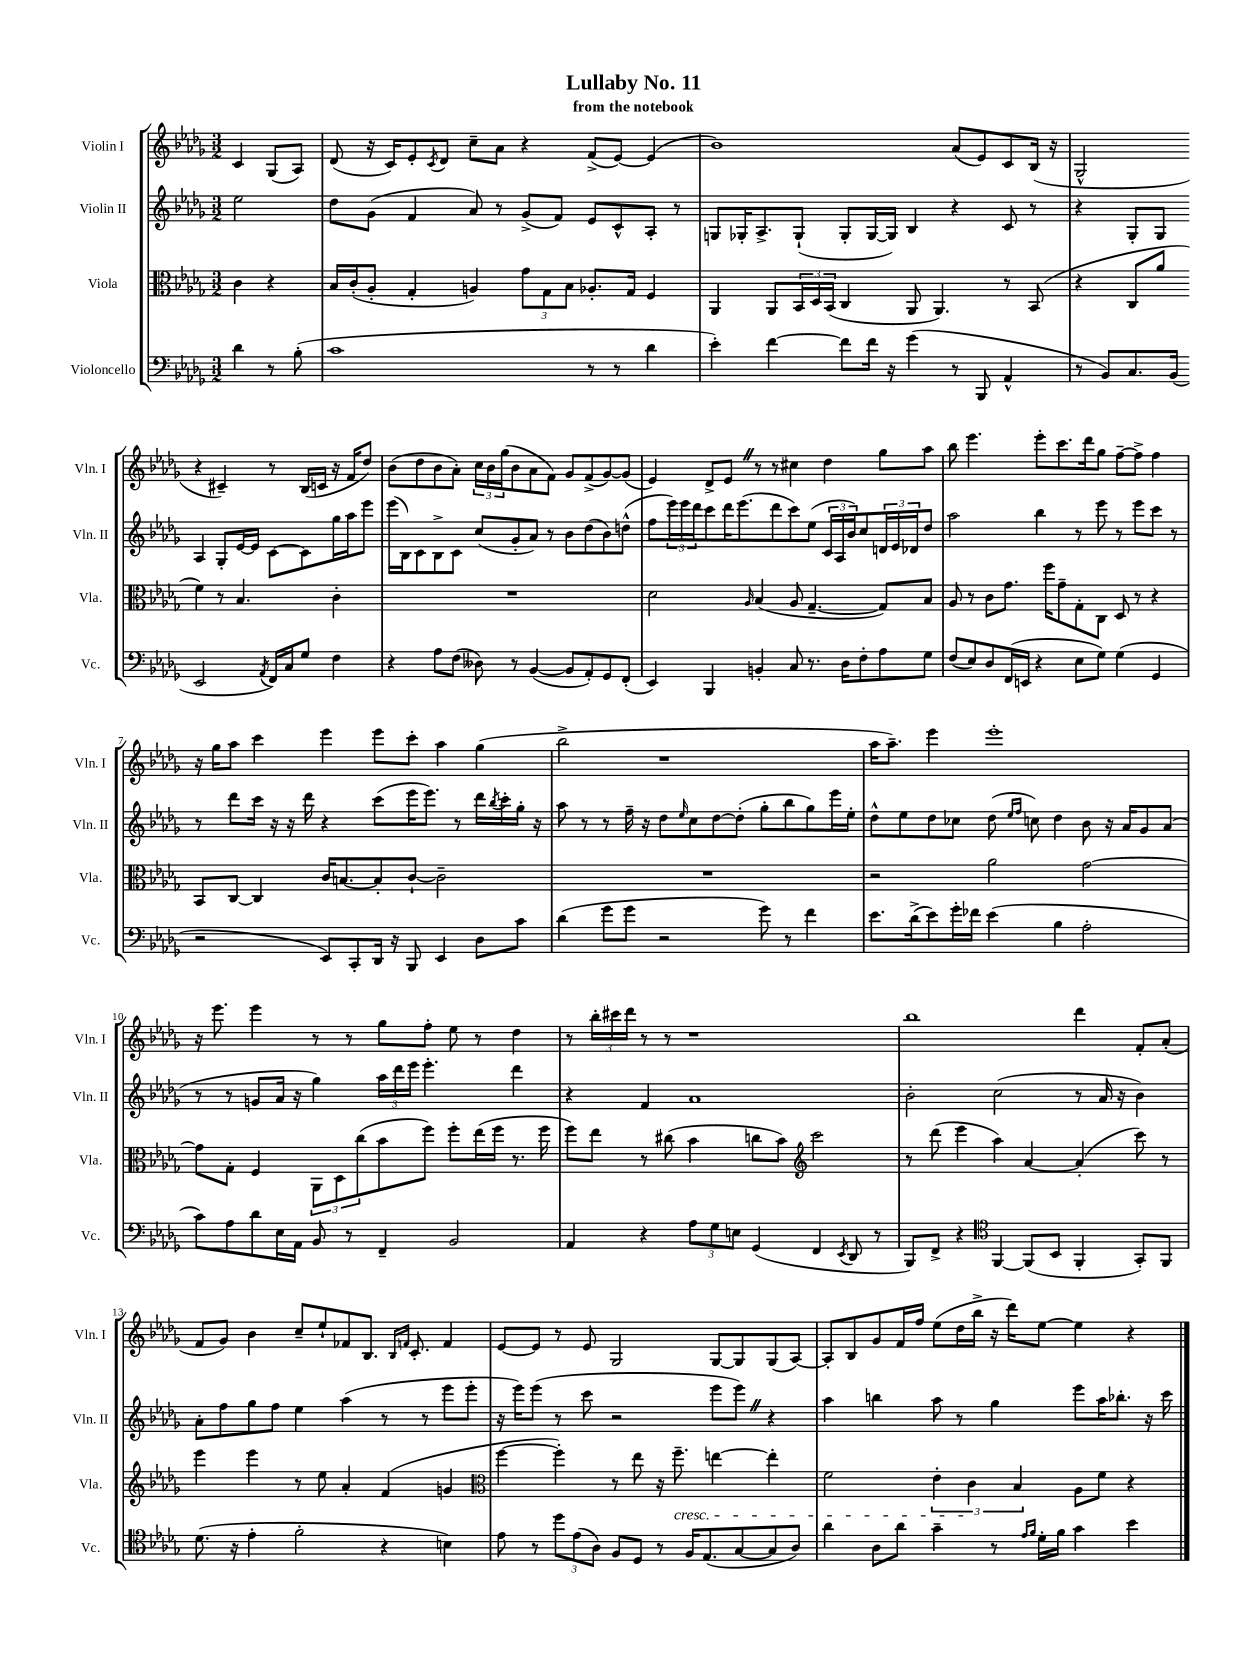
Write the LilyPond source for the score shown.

\header { title = "Lullaby No. 11" subtitle = "from the notebook" }
<<
\new StaffGroup <<
\new Staff = "s0" \with { instrumentName = "Violin I" shortInstrumentName = "Vln. I" } {
    \clef treble \key des \major \numericTimeSignature \time 3/2 \partial 2
    c'4 ges8( aes8) |
    des'8( r16 c'16) ees'8-. \acciaccatura { c'8 } des'8 c''8-- aes'8 r4 f'8->( ees'8~) ees'4( |
    bes'1) aes'8( ees'8) c'8 bes16( r16 |
    ges2-^ r4 cis'4--) r8 bes16( c'16 r16 f'16 des''8) |
    bes'8( des''8 bes'8 aes'8-.) \tuplet 3/2 { c''16 bes'16 ges''16( } bes'8 aes'8 f'8) ges'8 f'8->( ges'8~) ges'8( |
    ees'4) des'8-> ees'8 \once \override BreathingSign.text = \markup { \musicglyph "scripts.caesura.straight" } \breathe r8 r8 cis''4 des''4 ges''8 aes''8 |
    bes''8 ees'''4. ees'''8-. c'''8. des'''16 ges''8 f''8~-- f''8-> f''4 |
    r16 ges''16 aes''8 c'''4 ees'''4 ees'''8 c'''8-. aes''4 ges''4( |
    bes''2-> r1 |
    aes''16 aes''8.--) ees'''4 ees'''1-. |
    r16 ees'''8. ees'''4 r8 r8 ges''8 f''8-. ees''8 r8 des''4 |
    r8 \tuplet 3/2 { bes''16-. cis'''16 des'''16 } r8 r8 r1 |
    bes''1 des'''4 f'8-. aes'8-.( |
    f'8 ges'8) bes'4 c''8-- ees''8-! fes'8 bes8. \grace { bes16 f'16 } c'8.-. f'4 |
    ees'8~ ees'8 r8 ees'8 ges2 ges8~ ges8 ges8( aes8~) |
    aes8-. bes8 ges'8 f'16 f''16 ees''8( des''16 bes''16-> r16 des'''16) ees''8~ ees''4 r4 \bar "|." |
}
\new Staff = "s1" \with { instrumentName = "Violin II" shortInstrumentName = "Vln. II" } {
    \clef treble \key des \major \numericTimeSignature \time 3/2 \partial 2
    ees''2 |
    des''8 ges'8( f'4 aes'8) r8 ges'8->( f'8) ees'8 c'8-^ aes8-. r8 |
    g8 ges16-. aes8.-> ges8-!( ges8-. ges16~ ges16) bes4 r4 c'8 r8 |
    r4 ges8-. ges8 aes4 ges8-. ees'16~ ees'16 c'8~ c'8 ges''16 aes''16 ees'''8 |
    ees'''16( bes16) c'8 bes8-> c'8 c''8( ges'8-. aes'8) r8 bes'8 des''8( bes'8) d''8-^( |
    f''8 \tuplet 3/2 { ees'''16) ees'''16 des'''16 } c'''8 des'''16 ees'''8.( des'''8 c'''8) ees''8( \tuplet 3/2 { c'16 aes16 bes'16) } c''8 \tuplet 3/2 { d'16 ees'16 des'16 } des''8 |
    aes''2 bes''4 r8 ees'''8 r8 ees'''8 c'''8 r8 |
    r8 des'''8 c'''16 r16 r16 des'''16 r4 c'''8( ees'''16 ees'''8.) r8 des'''16 \acciaccatura { bes''8 } c'''16-. ges''16-. r16 |
    aes''8 r8 r8 f''16-- r16 des''8 \grace { ees''16 } c''8 des''8~ des''8-.( ges''8-. bes''8 ges''8) ees'''16 ees''16-. |
    des''8-^ ees''8 des''8 ces''8 des''8( \grace { ees''16 f''16 } c''8) des''4 bes'8 r16 aes'16 ges'8 aes'8( |
    r8 r8 g'8 aes'16 r16 ges''4) \tuplet 3/2 { aes''16 des'''16 ees'''16 } ees'''4.-. des'''4 |
    r4 f'4 aes'1 |
    bes'2-. c''2( r8 aes'16 r16 bes'4) |
    aes'8-. f''8 ges''8 f''8 ees''4 aes''4( r8 r8 ees'''8 ees'''8-. |
    r16 ees'''16) ees'''8( r8 c'''8 r2 ees'''8 ees'''8) \once \override BreathingSign.text = \markup { \musicglyph "scripts.caesura.straight" } \breathe r4 |
    aes''4 b''4 aes''8 r8 ges''4 ees'''8 aes''16 bes''8.-. r16 c'''16 \bar "|." |
}
\new Staff = "s2" \with { instrumentName = "Viola" shortInstrumentName = "Vla." } {
    \clef alto \key des \major \numericTimeSignature \time 3/2 \partial 2
    c'4 r4 |
    bes16 c'16-.( aes8-. ges4-. a4) \tuplet 3/2 { ges'8 ges8 bes8 } aes8.-. ges16 f4 |
    aes,4 aes,8 \tuplet 3/2 { bes,16 des16 bes,16( } c4 aes,8 aes,4.) r8 bes,8( |
    r4 c8 aes'8 f'4) r8 bes4. c'4-. |
    R1. |
    des'2 \grace { aes16 } bes4( aes8 ges4.~-- ges8) bes8 |
    aes8 r8 c'8 ges'8. f''16 ges'8-- ges8-. c8 des8 r8 r4 |
    bes,8 c8~ c4 c'16 b8.~ b8-. c'8~-! c'2-- |
    R1. |
    r2 aes'2 ges'2~ |
    ges'8 ges8-. f4 \tuplet 3/2 { aes,8 des8 c''8( } bes'8 f''8) f''8-. ees''16( f''16 r8. f''16 |
    f''8) ees''8 r8 cis''8( bes'4 c''8 bes'8) \clef treble c'''2 |
    r8 des'''8( ees'''4 aes''4) aes'4~ aes'4-.( c'''8) r8 |
    ees'''4 ees'''4 r8 ees''8 aes'4-. f'4( g'4 |
    \clef alto f''4~ f''4-.) r8 ees''8 r16 f''8.--\cresc e''4~ e''4-. |
    f'2 \tuplet 3/2 { ees'4-. c'4\! bes4 } aes8 f'8 r4 \bar "|." |
}
\new Staff = "s3" \with { instrumentName = "Violoncello" shortInstrumentName = "Vc." } {
    \clef bass \key des \major \numericTimeSignature \time 3/2 \partial 2
    des'4 r8 bes8-.( |
    c'1 r8 r8 des'4 |
    ees'4-.) f'4~ f'8 f'16 r16 ges'4( r8 bes,,8 aes,4-^ |
    r8 bes,8) c8. bes,16( ees,2 \acciaccatura { aes,8 } f,16) c16 ges8 f4 |
    r4 aes8 f8( deses8) r8 bes,4~( bes,8 aes,8-.) ges,8 f,8-.( |
    ees,4) bes,,4 b,4-. c8 r8. des16 f8-. aes8 ges8 |
    f8( ees8) des8 f,16( e,16 r4 ees8 ges8) ges4( ges,4 |
    r2 ees,8) c,8-. des,16 r16 bes,,8 ees,4 des8 c'8 |
    des'4( ges'8 ges'8 r2 ges'8) r8 f'4 |
    ees'8. des'16->( ees'8) ges'16-. fes'16 ees'4( bes4 aes2-. |
    c'8) aes8 des'8 ees16 aes,16 bes,8 r8 f,4-- bes,2 |
    aes,4 r4 \tuplet 3/2 { aes8 ges8 e8 } ges,4( f,4 \acciaccatura { ees,8 } des,8 r8 |
    bes,,8) f,8-> r4 \clef tenor f,4~ f,8( bes,8 f,4-. ges,8-.) f,8 |
    des'8.( r16 ees'4-. f'2-. r4 b4) |
    ees'8 r8 \tuplet 3/2 { des''8 ees'8( aes8) } f8 des8 r8 f16 ees8.( ges8~ ges8 aes8) |
    aes'4 aes8 aes'8 ges'4-- r8 \grace { ees'16 f'16 } des'16-. f'16 ges'4 bes'4 \bar "|." |
}
>>
>>
